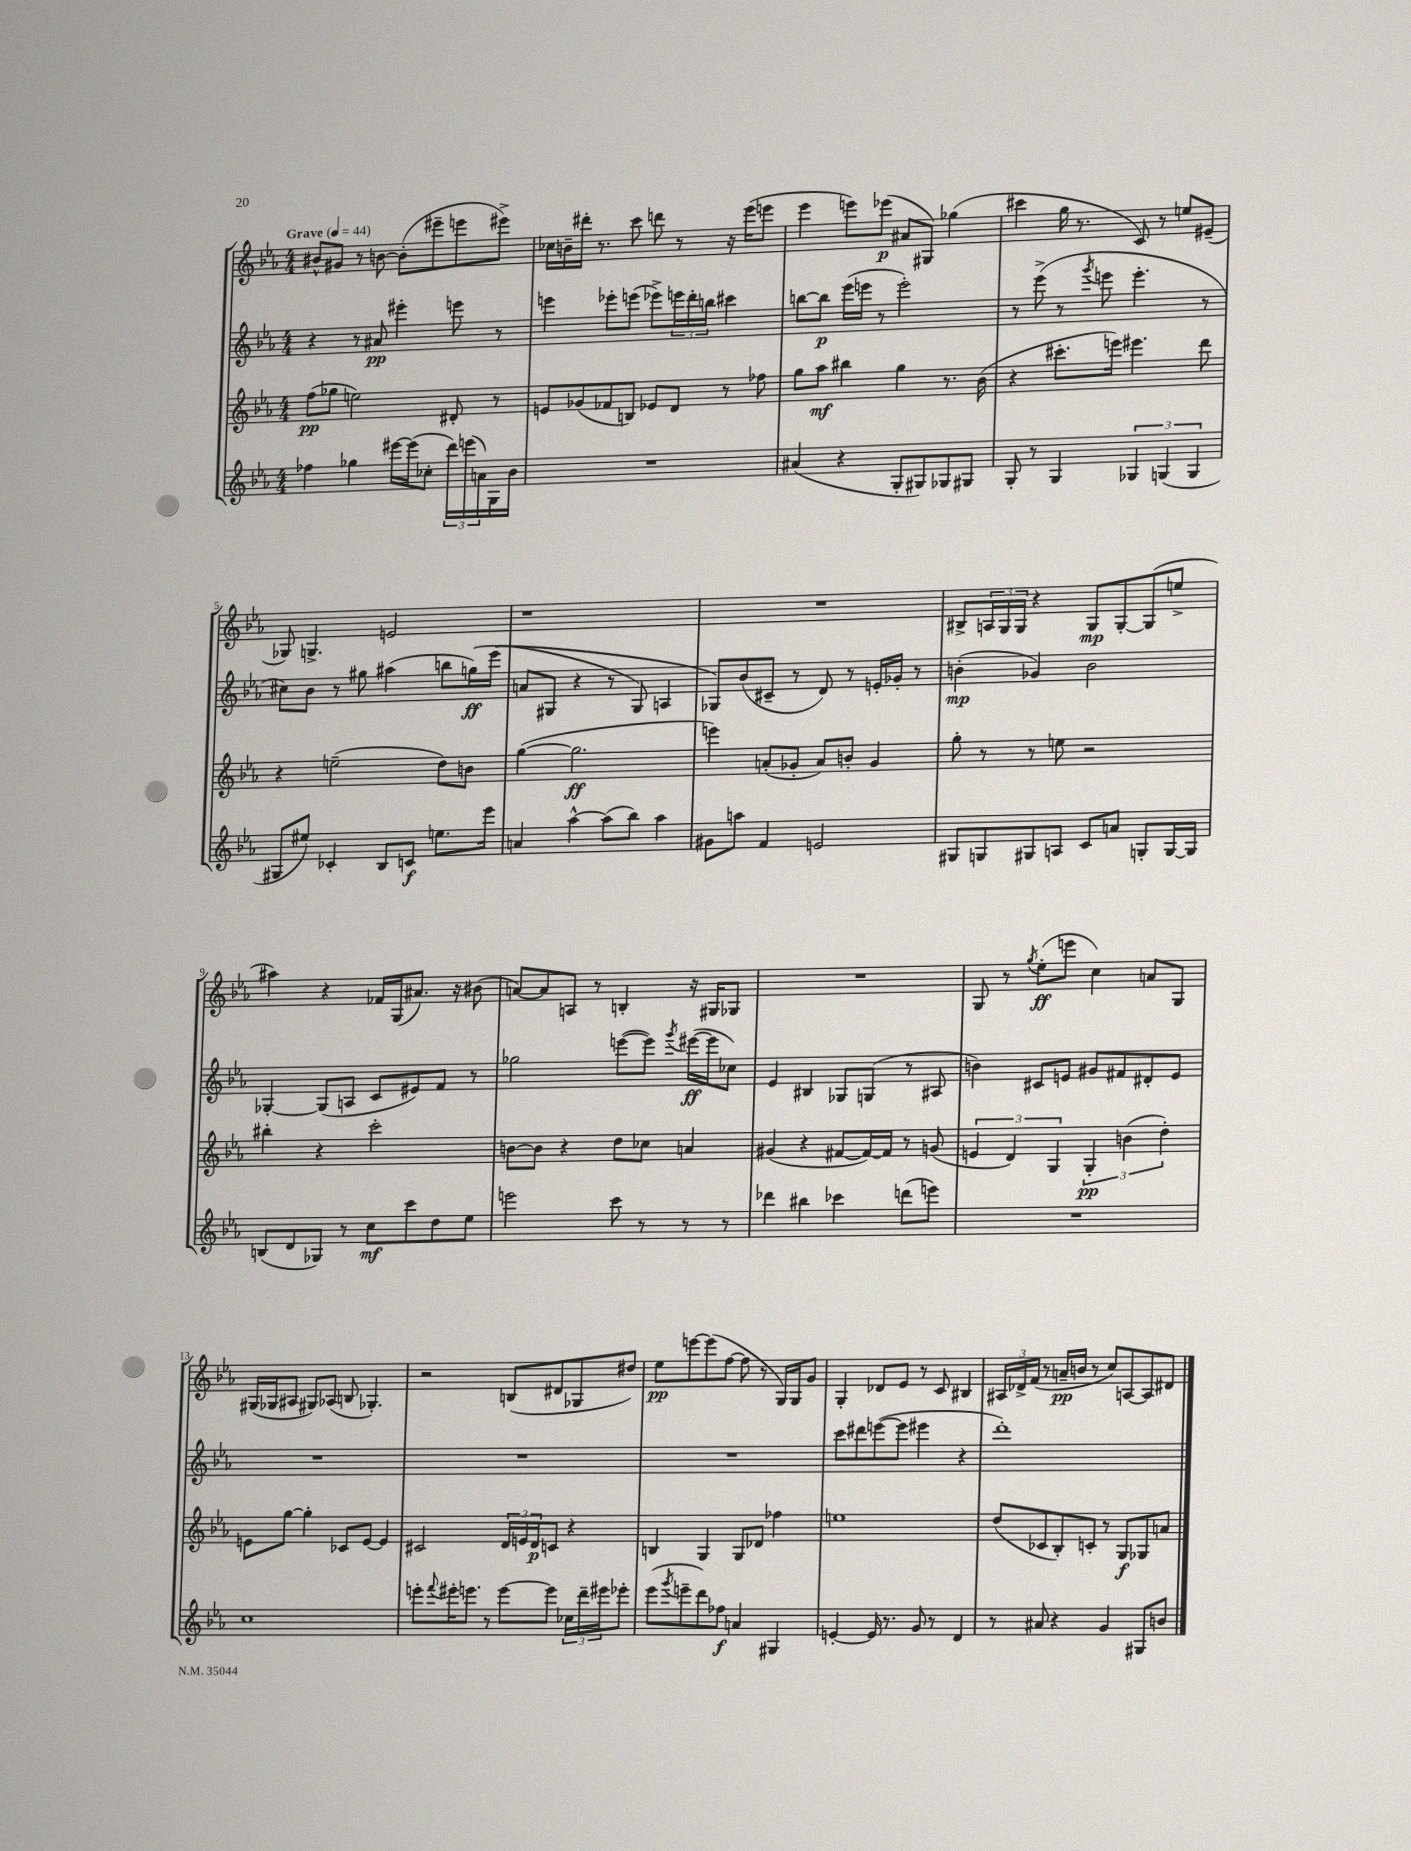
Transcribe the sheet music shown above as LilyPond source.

<<
\new StaffGroup <<
\new Staff = "s0" {
    \clef treble \key ees \major \numericTimeSignature \time 4/4 \tempo "Grave" 4 = 44
    bis'8-^ gis'8 r8 b'8~ b'8-.( eis'''8-- e'''8 eis'''8->) |
    ces''16 b'16-- dis'''16-. r8. c'''8 d'''8 r8 r16 ees'''16( e'''8 |
    ees'''4 e'''8) ees'''8\p( ais'8 gis8) ges''4( |
    cis'''4 g''16 r8. c'8) r8 e''8 eis'8--( |
    ges8) g4.-> e'2 |
    r1 |
    R1 |
    bis8-> \tuplet 3/2 { a16 g16 g16 } r4 g8\mp g8~-. g8( e''8-> |
    ais''4) r4 fes'16 g16( ais'8.) r16 bis'8( |
    a'8~) a'8 a8 r8 b4-. r16 gis16 ges8 |
    R1 |
    g8 r8 \acciaccatura { g''8 } ees''8-.\ff( e'''8 c''4) a'8 g8 |
    gis16( ges16 ais8 gis8) aes8( b8 ges4.-.) |
    r2 b8( dis'8 ges8 dis''8) |
    ees''8\pp e'''8~ e'''8( f''8~ f''8 r8 g16) g16 g'8 |
    g4-. des'8 ees'8 r8 c'8 bis4 |
    \tuplet 3/2 { ais16 des'16-> f'16( } r8 a'16--\pp b'16 r8 c''8) a8~ a8 dis'8 \bar "|." |
}
\new Staff = "s1" {
    \clef treble \key ees \major \numericTimeSignature \time 4/4
    r4 r8 ais'8\pp eis'''4-. e'''8 r8 |
    e'''4 ees'''8-. e'''8( ees'''8->) \tuplet 3/2 { e'''16 d'''16-. b''16 } cis'''4 |
    b''8~ b''8\p ees'''16( e'''16 r8 e'''2-.) |
    r8 ees'''8->( r8 \acciaccatura { g'''8 } e'''8 e'''4.-. r8 |
    cis''8) bes'8 r8 gis''8 ais''4( b''8 g''16\ff)\( ees'''16( |
    a'8 gis8 r4 r8 gis8) a4 |
    ges8\) bes'8( cis'8-- r8 d'8) r8 e'16-. ges'16-. r8 |
    b'4-.\mp( ges'4) b'2 |
    ges4~-. ges8( a8 c'8 eis'8) f'8 r8 |
    ges''2 e'''8~( e'''8) \acciaccatura { g'''8 } eis'''16~\ff( eis'''16 ces''8) |
    ees'4 bis4 ges8 g8( r8 ais8 |
    b'4) cis'8 e'8 gis'8 fis'8 dis'8-. e'8 |
    R1 |
    R1 |
    R1 |
    c'''8 dis'''8 e'''8~( e'''8 eis'''4 r4 |
    d'''1-.) \bar "|." |
}
\new Staff = "s2" {
    \clef treble \key ees \major \numericTimeSignature \time 4/4
    f''8\pp( ges''8 e''2) dis'8-. r8 |
    e'8 ges'8( fes'8 b8) ees'8 d'8 r8 fes''8 |
    g''8 aes''8\mf bis''4 g''4 r8. bes'16( |
    r4 cis'''8.-. e'''16) eis'''4. d'''8 |
    r4 e''2--( d''8) b'8 |
    g''4~( g''2.\ff |
    e'''4) a'8-.( ges'8-. a'8) b'8-. ges'4 |
    g''8-. r8 r8 e''8 r2 |
    bis''4-. r4 c'''2-. |
    b'8~ b'8 r4 d''8 ces''8 a'4 |
    gis'4( r4 fis'8~ fis'16~) fis'16 r8 g'8( |
    \tuplet 3/2 { e'4 d'4) g4 } \tuplet 3/2 { g4-.\pp b'4( d''4-.) } |
    e'8 g''8~ g''4-. ces'8 e'8~ e'4 |
    cis'2 \tuplet 3/2 { d'16 e'16 d'16\p } c'8 r4 |
    b4 g4 g8 des'8 fes''4 |
    e''1 |
    d''8( ces'8 bes8-.) c'8-. r8 g8\f ges8 a'8 \bar "|." |
}
\new Staff = "s3" {
    \clef treble \key ees \major \numericTimeSignature \time 4/4
    fes''4 ges''4 eis'''16~ eis'''16( ces''8-. \tuplet 3/2 { d'''16) e'''16( a'16) } g16 bes'16 |
    R1 |
    ais'4( r4 g8-. gis8) ges8 gis8 |
    g8-. r8 g4 \tuplet 3/2 { ges4 g4( g4 } |
    gis8 eis''8) ces'4-. bes8 c'8\f e''8. ees'''16 |
    a'4 aes''4~-^ aes''8( bes''8) aes''4 |
    gis'8 a''8 f'4 e'2 |
    gis8 g8 gis8 a8 c'8 a'8 g8-. g16~ g16 |
    b8( d'8 ges8) r8 c''8\mf c'''8 d''8 ees''8 |
    e'''2 c'''8 r8 r8 r8 |
    des'''4 bis''4 ces'''4 d'''8( e'''8) |
    R1 |
    c''1 |
    e'''8-. \appoggiatura { f'''8 } eis'''16-. e'''8. r8 e'''8~ e'''8 \tuplet 3/2 { ces''16 d'''16-- eis'''16 } ees'''8-. |
    ees'''8( \acciaccatura { g'''8 } e'''8-- d'''8) fes''8\f a'4 gis4 |
    e'4~-. e'16 r8. g'8 r8 d'4 |
    r8 ais'8 r4 g'4 gis8 b'8 \bar "|." |
}
>>
>>
